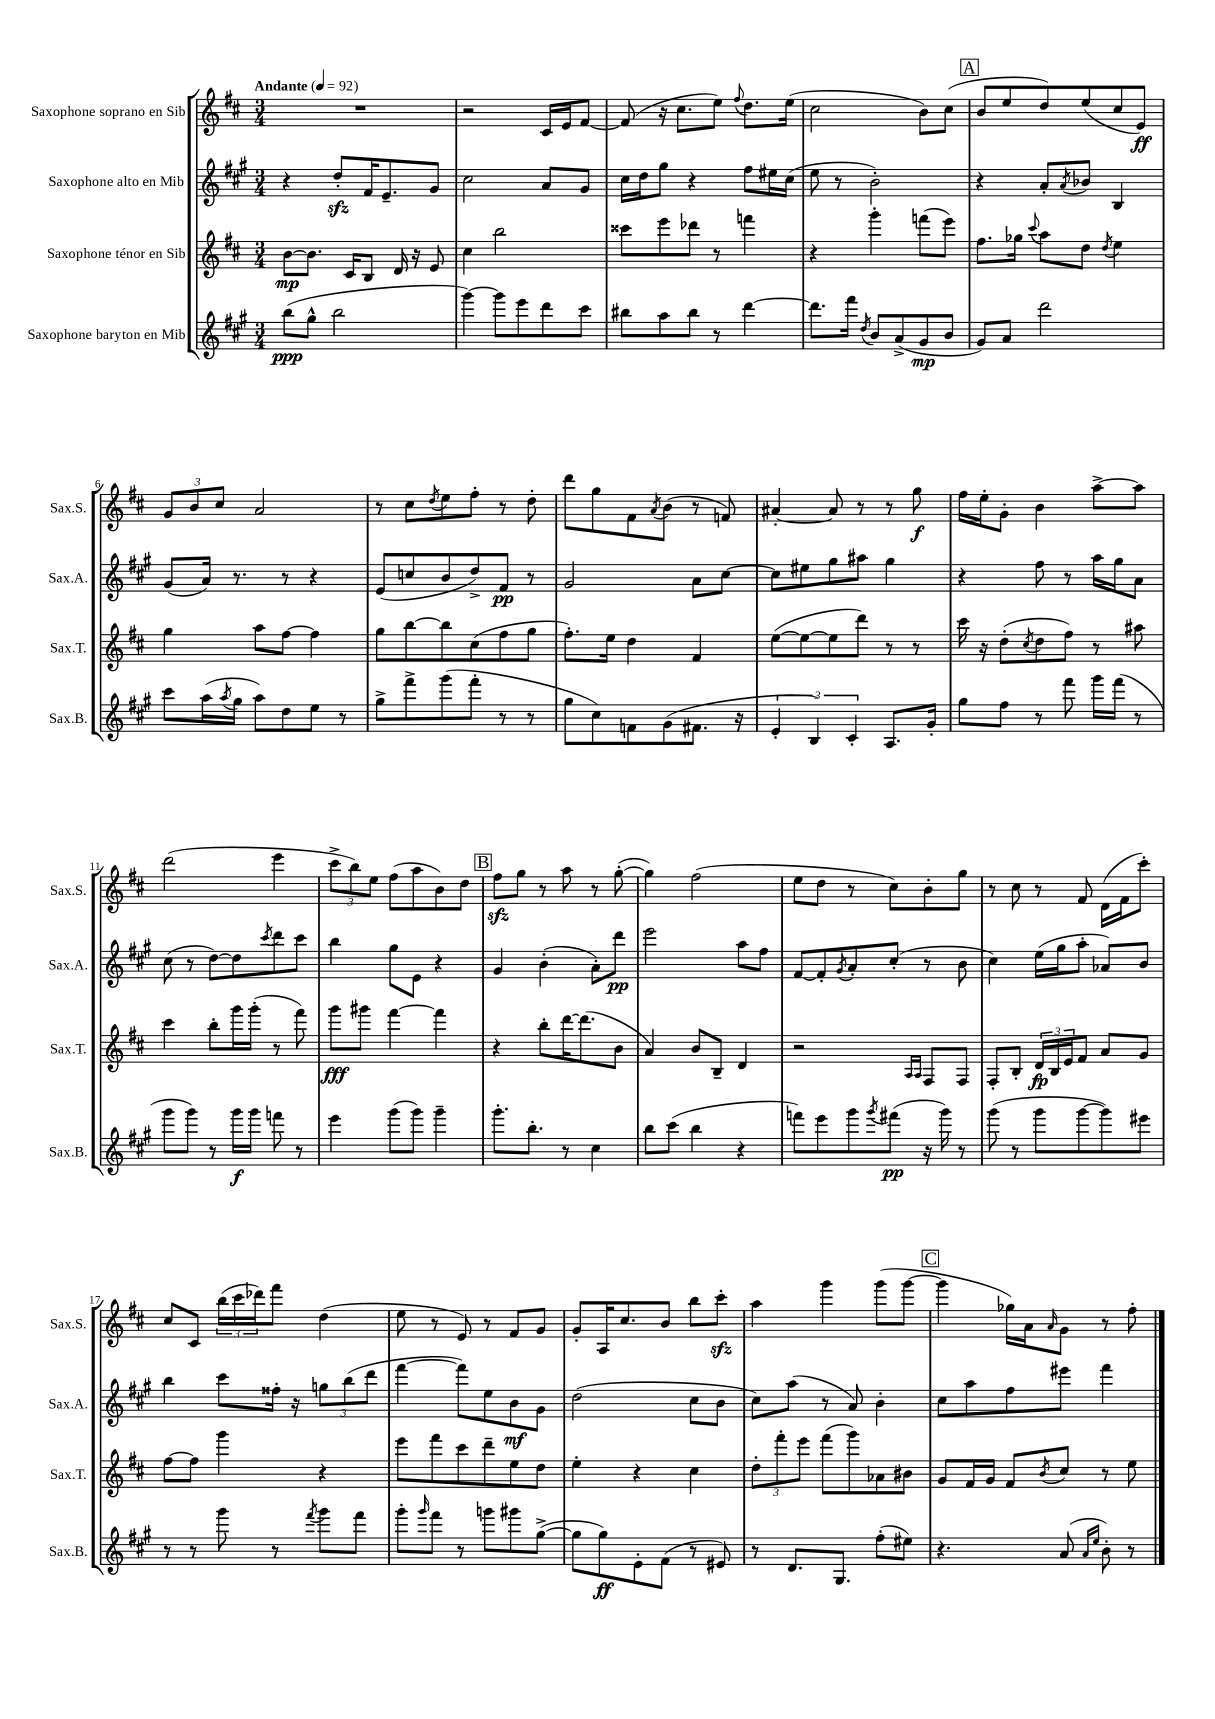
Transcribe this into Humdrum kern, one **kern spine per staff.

**kern	**dynam	**kern	**dynam	**kern	**dynam	**kern	**dynam
*part4	*part4	*part3	*part3	*part2	*part2	*part1	*part1
*staff4	*staff4	*staff3	*staff3	*staff2	*staff2	*staff1	*staff1
*I"Saxophone baryton en Mib	*	*I"Saxophone ténor en Sib	*	*I"Saxophone alto en Mib	*	*I"Saxophone soprano en Sib	*
*I'Sax.B.	*	*I'Sax.T.	*	*I'Sax.A.	*	*I'Sax.S.	*
*clefG2	*	*clefG2	*	*clefG2	*	*clefG2	*
*k[f#c#g#]	*	*k[f#c#]	*	*k[f#c#g#]	*	*k[f#c#]	*
*M3/4	*	*M3/4	*	*M3/4	*	*M3/4	*
*MM92	*	*MM92	*	*MM92	*	*MM92	*
=1	=1	=1	=1	=1	=1	=1	=1
!	!	!	!	!	!	!LO:TX:a:B:t=Andante	!
(8bb\L	ppp	[8b\L	mp	4r	.	2.r	.
8gg#^^\J	.	8.b\J]	.	.	.	.	.
2bb\	.	.	.	8ddzz'/L	.	.	.
.	.	16c#/KL	.	.	.	.	.
.	.	8B/J	.	16f#/K	.	.	.
.	.	.	.	8.e~/	.	.	.
.	.	16d/	.	.	.	.	.
.	.	16r	.	.	.	.	.
.	.	8e/	.	8g#/J	.	.	.
=2	=2	=2	=2	=2	=2	=2	=2
[4ggg#\)	.	4cc#\	.	2cc#\	.	2r	.
8ggg#\L]	.	2bb\	.	.	.	.	.
8eee\	.	.	.	.	.	.	.
8ddd\	.	.	.	8a/L	.	16c#/LL	.
.	.	.	.	.	.	16e/J	.
8ccc#\J	.	.	.	8g#/J	.	[8f#/J	.
=3	=3	=3	=3	=3	=3	=3	=3
8bb#X\L	.	8ccc##X\L	.	16cc#\LL	.	(8f#/]	.
.	.	.	.	16dd\J	.	.	.
8aa\	.	8eee\	.	8gg#\J	.	16r	.
.	.	.	.	.	.	8.cc#\L	.
8bb#\J	.	8ddd-X\J	.	4r	.	.	.
8r	.	8r	.	.	.	8ee\J)	.
.	.	.	.	.	.	8qqff#/	.
[4ddd\	.	4fffn\	.	8ff#\L	.	8.dd\L	.
.	.	.	.	16ee#X\L	.	.	.
.	.	.	.	(16cc#\JJ	.	(16ee\Jk	.
=4	=4	=4	=4	=4	=4	=4	=4
8.ddd\L]	.	4r	.	8ee\	.	2cc#\	.
.	.	.	.	8r	.	.	.
16fff#\Jk	.	.	.	.	.	.	.
8qdd/	.	.	.	.	.	.	.
8b/L	.	4ggg'\	.	2b'\)	.	.	.
(8a^/	.	.	.	.	.	.	.
8g#/	mp	(8fffn\L	.	.	.	8b\L)	.
8b/J	.	8eee\J)	.	.	.	(8cc#\J	.
!!LO:REH:place=s1:t=A
=5	=5	=5	=5	=5	=5	=5	=5
8g#/L)	.	8.ff#\L	.	4r	.	8b/L	.
8a/J	.	.	.	.	.	8ee/	.
.	.	16gg-X\Jk	.	.	.	.	.
.	.	8qqccc#/	.	.	.	.	.
2ddd\	.	8aa\L	.	8a'/L	.	8dd/)	.
.	.	.	.	8qa/	.	.	.
.	.	8dd\J	.	8b-X/J	.	(8ee/	.
.	.	8qdd/	.	.	.	.	.
.	.	4ee\	.	4B/	.	8cc#/	.
.	.	.	.	.	.	8e/J)	ff
!!LO:LB:g=z
=6	=6	=6	=6	=6	=6	=6	=6
8ccc#\L	.	4gg\	.	(8g#/L	.	12g/L	.
.	.	.	.	.	.	12b/	.
(16aa\L	.	.	.	16a/Jk)	.	.	.
.	.	.	.	.	.	12cc#/J	.
8qaa/	.	.	.	.	.	.	.
16gg#\JJ	.	.	.	8.r	.	.	.
8aa\L)	.	8aa\L	.	.	.	2a/	.
8dd\	.	[8ff#\J	.	8r	.	.	.
8ee\J	.	4ff#\]	.	4r	.	.	.
8r	.	.	.	.	.	.	.
=7	=7	=7	=7	=7	=7	=7	=7
8gg#^\L	.	8gg\L	.	(8e/L	.	8r	.
8fff#^\	.	[8bb\	.	8ccn/	.	8cc#\L	.
.	.	.	.	.	.	8qdd/	.
(8ggg#\	.	8bb\]	.	8b/	.	8ee\	.
8fff#'\J	.	(8cc#\	.	8dd^/)	.	8ff#'\J	.
8r	.	8ff#\	.	8f#/J	pp	8r	.
8r	.	8gg\J	.	8r	.	8dd'\	.
=8	=8	=8	=8	=8	=8	=8	=8
8gg#\L	.	8.ff#'\L)	.	2g#/	.	8ddd\L	.
8cc#\)	.	.	.	.	.	8gg\	.
.	.	16ee\Jk	.	.	.	.	.
8fn\	.	4dd\	.	.	.	8f#\	.
.	.	.	.	.	.	8qa/	.
(8g#\	.	.	.	.	.	(8b\J	.
8.f#X\J	.	4f#/	.	8a\L	.	8r	.
.	.	.	.	[8cc#\J	.	8fn/)	.
16r	.	.	.	.	.	.	.
=9	=9	=9	=9	=9	=9	=9	=9
6e'/	.	([8ee\L	.	8cc#\L]	.	[4a#X'/	.
.	.	8ee\_	.	8ee#X\	.	.	.
6B/)	.	.	.	.	.	.	.
.	.	8ee\]	.	8gg#\	.	8a#/]	.
6c#'/	.	.	.	.	.	.	.
.	.	8ddd\J)	.	8aa#X\J	.	8r	.
8.A/L	.	8r	.	4gg#\	.	8r	.
.	.	8r	.	.	.	8gg\	f
16g#'/Jk	.	.	.	.	.	.	.
=10	=10	=10	=10	=10	=10	=10	=10
8gg#\L	.	16ccc#\	.	4r	.	16ff#\LL	.
.	.	16r	.	.	.	16ee'\J	.
8ff#\J	.	(8dd'\L	.	.	.	8g'\J	.
.	.	8qcc#/	.	.	.	.	.
8r	.	8dd\	.	8ff#\	.	4b\	.
8fff#\	.	8ff#\J)	.	8r	.	.	.
16ggg#\LL	.	8r	.	16aa\LL	.	[8aa^\L	.
(16fff#\JJ	.	.	.	16gg#\J	.	.	.
8r	.	8aa#X\	.	8a\J	.	8aa\J]	.
!!LO:LB:g=z
=11	=11	=11	=11	=11	=11	=11	=11
8ggg#\L	.	4ccc#\	.	(8cc#\	.	(2ddd\	.
8ggg#\J)	.	.	.	8r	.	.	.
8r	.	8bb'\L	.	[8dd\L)	.	.	.
16ggg#\LL	f	16ggg\L	.	8dd\]	.	.	.
16ggg#\JJ	.	(16ggg'\JJ	.	.	.	.	.
.	.	.	.	8qccc#/	.	.	.
8fffn\	.	8r	.	8ddd\	.	4eee\	.
8r	.	8fff#\)	.	8ccc#\J	.	.	.
=12	=12	=12	=12	=12	=12	=12	=12
4eee\	.	8ggg\L	fff	4bb\	.	12ccc#^\L	.
.	.	.	.	.	.	12bb\)	.
.	.	8ggg#X\J	.	.	.	.	.
.	.	.	.	.	.	12ee\J	.
(8ggg#\L	.	[4fff#\	.	8gg#\L	.	(8ff#\L	.
8ggg#\J)	.	.	.	8e\J	.	8aa\	.
4ggg#~\	.	4fff#\]	.	4r	.	8b\)	.
.	.	.	.	.	.	8dd\J	.
!!LO:REH:place=s1:t=B
=13	=13	=13	=13	=13	=13	=13	=13
8.ggg#'\L	.	4r	.	4g#/	.	8ff#zz\L	.
.	.	.	.	.	.	8gg\J	.
8.bb'\J	.	.	.	.	.	.	.
.	.	8bb'\L	.	(4b'\	.	8r	.
8r	.	[16ddd\K	.	.	.	8aa\	.
.	.	(8.ddd\]	.	.	.	.	.
4cc#\	.	.	.	8a'\L)	.	8r	.
.	.	8b\J	.	8ddd\J	pp	([8gg'\	.
=14	=14	=14	=14	=14	=14	=14	=14
8bb\L	.	4a/)	.	2eee\	.	4gg\])	.
(8ccc#\J	.	.	.	.	.	.	.
4bb\	.	8b/L	.	.	.	(2ff#\	.
.	.	8B~/J	.	.	.	.	.
4r	.	4d/	.	8aa\L	.	.	.
.	.	.	.	8ff#\J	.	.	.
=15	=15	=15	=15	=15	=15	=15	=15
8fffn\L)	.	2r	.	[8f#/L	.	8ee\L	.
8eee\	.	.	.	8f#'/]	.	8dd\J	.
.	.	.	.	8qg#/	.	.	.
8ggg#\	.	.	.	8a'/	.	8r	.
8qggg#/	.	.	.	.	.	.	.
(8fff#X\J	pp	.	.	(8cc#'/J	.	8cc#\L)	.
.	.	16qqA/LL	.	.	.	.	.
.	.	16qqA/JJ	.	.	.	.	.
16r	.	8F#/L	.	8r	.	8b'\	.
16ggg#\)	.	.	.	.	.	.	.
8r	.	8F#/J	.	8b\	.	8gg\J	.
=16	=16	=16	=16	=16	=16	=16	=16
(8ggg#\	.	8F#'/L	.	4cc#\)	.	8r	.
8r	.	8B'/J	.	.	.	8cc#\	.
8ggg#\L	.	24d/LL	fp	(16ee\LL	.	8r	.
.	.	24B/	.	.	.	.	.
.	.	.	.	16gg#\J	.	.	.
.	.	24e/J	.	.	.	.	.
[8ggg#\	.	8f#/J	.	8aa'\J	.	8f#/	.
8ggg#\])	.	8a/L	.	8a-X/L)	.	(16d\LL	.
.	.	.	.	.	.	16f#\J	.
8eee#X\J	.	8g/J	.	8b/J	.	8ccc#'\J)	.
!!LO:LB:g=z
=17	=17	=17	=17	=17	=17	=17	=17
8r	.	[8ff#\L	.	4bb\	.	8cc#/L	.
8r	.	8ff#\J]	.	.	.	8c#/J	.
8ggg#\	.	4ggg\	.	8ccc#\L	.	(24bb\LL	.
.	.	.	.	.	.	24ccc#\	.
.	.	.	.	.	.	24ddd-X\J)	.
8r	.	.	.	16ff##X'\Jk	.	8fff#\J	.
.	.	.	.	16r	.	.	.
8qfff#/	.	.	.	.	.	.	.
8ggg#\L	.	4r	.	12ggn\L	.	(4dd\	.
.	.	.	.	(12bb\	.	.	.
8fff#\J	.	.	.	.	.	.	.
.	.	.	.	12ddd\J	.	.	.
=18	=18	=18	=18	=18	=18	=18	=18
8ggg#'\L	.	8eee\L	.	[4fff#\	.	8ee\	.
16qqggg#/	.	.	.	.	.	.	.
8fff#\J	.	8fff#\	.	.	.	8r	.
8r	.	8ccc#\	.	8fff#\L])	.	8e/)	.
8gggn\L	.	8ddd~\	.	8ee\	.	8r	.
8ggg#X\	.	8ee\	.	8b\	mf	8f#/L	.
([8gg#^\J	.	8dd\J	.	8g#\J	.	8g/J	.
=19	=19	=19	=19	=19	=19	=19	=19
8gg#\L]	.	4ee'\	.	(2dd\	.	8g'/L	.
8gg#\)	ff	.	.	.	.	16A/K	.
.	.	.	.	.	.	8.cc#/	.
8e'\	.	4r	.	.	.	.	.
(8f#\J	.	.	.	.	.	8b/J	.
8r	.	4cc#\	.	8cc#\L	.	8bb\L	.
8e#X/)	.	.	.	8b\J	.	8ccc#zz'\J	.
=20	=20	=20	=20	=20	=20	=20	=20
8r	.	12dd'\L	.	8cc#\L)	.	4aa\	.
.	.	12fff#'\	.	.	.	.	.
8.d/L	.	.	.	(8aa\J	.	.	.
.	.	12eee\J	.	.	.	.	.
.	.	(8fff#\L	.	8r	.	4ggg\	.
8.G#/J	.	.	.	.	.	.	.
.	.	8ggg\)	.	8a/)	.	.	.
(8ff#'\L	.	8a-X\	.	4b'\	.	(8ggg\L	.
8ee#X\J)	.	8b#X\J	.	.	.	[8ggg\J	.
!!LO:REH:place=s1:t=C
=21	=21	=21	=21	=21	=21	=21	=21
4.r	.	8g/L	.	8cc#\L	.	4ggg\]	.
.	.	16f#/L	.	8aa\	.	.	.
.	.	16g/JJ	.	.	.	.	.
.	.	8f#/L	.	8ff#\	.	16gg-X\LL)	.
.	.	.	.	.	.	16a\J	.
.	.	8qb/	.	.	.	16qqa/	.
(8a/	.	8cc#/J	.	8eee#X\J	.	8g\J	.
16qqa/LL	.	.	.	.	.	.	.
16qqee/JJ	.	.	.	.	.	.	.
8b'\)	.	8r	.	4fff#\	.	8r	.
8r	.	8ee\	.	.	.	8ff#'\	.
==	==	==	==	==	==	==	==
*-	*-	*-	*-	*-	*-	*-	*-
